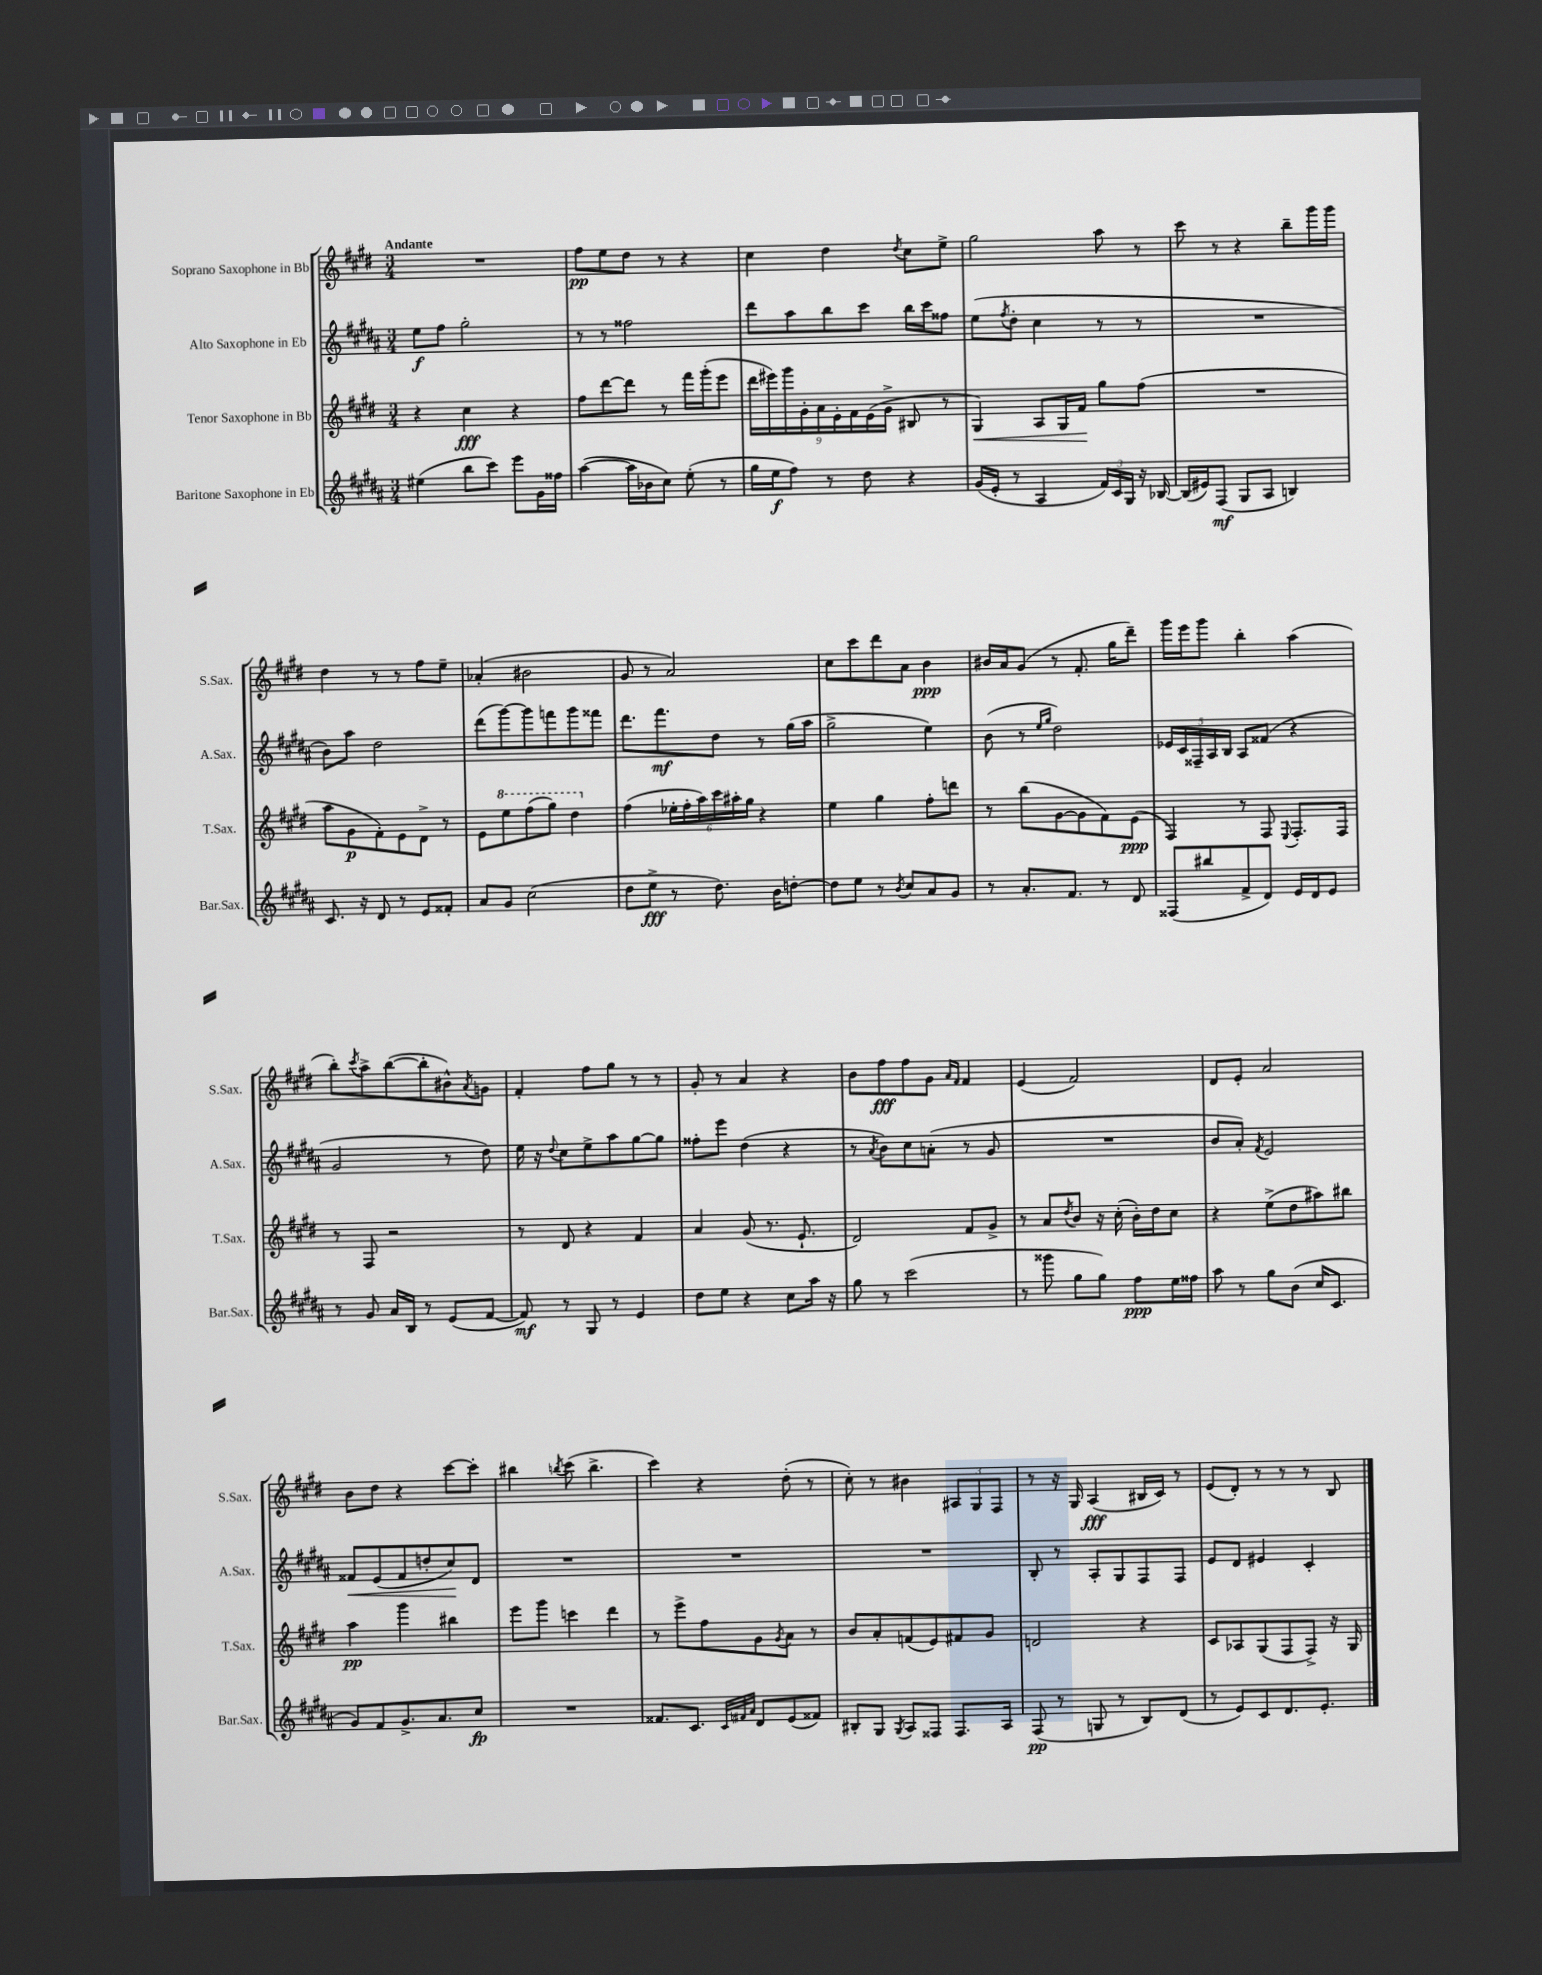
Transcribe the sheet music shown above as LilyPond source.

<<
\new StaffGroup <<
\new Staff = "s0" \with { instrumentName = "Soprano Saxophone in Bb" shortInstrumentName = "S.Sax." } {
    \clef treble \key e \major \numericTimeSignature \time 3/4 \tempo "Andante"
    R2. |
    fis''8\pp e''8 dis''8 r8 r4 |
    cis''4 dis''4 \acciaccatura { dis''8 } cis''8 e''8-> |
    gis''2 a''8 r8 |
    cis'''8 r8 r4 b''8-- gis'''16 gis'''16 |
    dis''4 r8 r8 fis''8 e''8-- |
    aes'4-.( bis'2 |
    gis'8 r8 a'2) |
    cis''8 cis'''8 dis'''8 a'8 b'4\ppp |
    bis'16 a'16 gis'8( r8 fis'8.-. gis''16 dis'''8--) |
    gis'''16 e'''16 gis'''8 b''4-. a''4( |
    b''8-.) \acciaccatura { cis'''8 } a''8-> b''8~( b''8-. bis'8-^) \acciaccatura { a'8 } g'8 |
    fis'4-. fis''8 gis''8 r8 r8 |
    gis'8-. r8 a'4 r4 |
    b'8 fis''8\fff fis''8 gis'8 \grace { a'16 fis'16 } fis'4 |
    e'4( fis'2) |
    dis'8 e'8-. a'2 |
    b'8 dis''8 r4 cis'''8~ cis'''8-. |
    bis''4 \acciaccatura { b''8 } cis'''8( b''4.-> |
    cis'''4) r4 dis''8-.( r8 |
    cis''8-.) r8 bis'4 \tuplet 3/2 { ais8 gis8 fis8 } |
    r8 r16 gis16 a4\fff( bis16 cis'16) r8 |
    e'8( dis'8-.) r8 r8 r8 b8 \bar "|." |
}
\new Staff = "s1" \with { instrumentName = "Alto Saxophone in Eb" shortInstrumentName = "A.Sax." } {
    \clef treble \key b \major \numericTimeSignature \time 3/4
    e''8\f fis''8 gis''2-. |
    r8 r8 fisis''2 |
    dis'''8 ais''8 b''8 cis'''8 b''16 cis'''16 fisis''8 |
    e''8( \acciaccatura { fis''8 } dis''8-. cis''4 r8 r8 |
    R2. |
    b'8) ais''8 dis''2 |
    dis'''8( gis'''8~) gis'''8 f'''8 gis'''8 fisis'''8 |
    dis'''8. fis'''8.\mf dis''8 r8 gis''16( ais''16 |
    gis''2-> e''4) |
    b'8( r8 \grace { e''16 gis''16 } dis''2) |
    \tuplet 5/4 { ees'16 cis'16 fisis16-- ais16 b16 } ais8 fisis'8( r4 |
    gis'2 r8 dis''8) |
    e''16 r16 \appoggiatura { dis''8 } cis''8 e''8-> ais''8 gis''8~ gis''8 |
    fisis''8-. e'''8 dis''4( r4 |
    r8 \acciaccatura { ais'8 } b'8) cis''8 a'8-.( r8 gis'8 |
    R2. |
    b'8 ais'8-.) \acciaccatura { fis'8 } e'2 |
    fisis'8\< e'8( fisis'8 d''8-. cis''8\!) dis'8 |
    R2. |
    R2. |
    R2. |
    b8-. r8 ais8-. gis8 fis8 fis8 |
    e'8 dis'8 eis'4 cis'4-. \bar "|." |
}
\new Staff = "s2" \with { instrumentName = "Tenor Saxophone in Bb" shortInstrumentName = "T.Sax." } {
    \clef treble \key e \major \numericTimeSignature \time 3/4
    r4 cis''4\fff r4 |
    fis''8 dis'''8~ dis'''8 r8 fis'''16 gis'''16-.( e'''8 |
    \tuplet 9/8 { dis'''16 eis'''16) gis'''16 gis'16-. a'16 e'16-. fis'16 e'16( gis'16-> } bis8 r8 |
    gis4\<) a8 gis16 fis'16\! gis''8 fis''8( |
    R2. |
    a''8 gis'8\p fis'8-.) e'8 dis'8-> r8 |
    e'8 \ottava #1 e'''8 fis'''8( gis'''8) dis'''4 \ottava #0 |
    fis''4( \tuplet 6/4 { ees''16-. fis''16-. a''16) cis'''16 ais''16-. gis''16 } r4 |
    e''4 gis''4 fis''8-. d'''8 |
    r8 b''8( gis'8~ gis'8 fis'8) e'8\ppp( |
    fis4) r8 fis8 \appoggiatura { e8 } fis8.-. fis16 |
    r8 fis8 r2 |
    r8 dis'8 r4 fis'4 |
    a'4 gis'8( r8. e'8.-! |
    dis'2) fis'8 gis'8-> |
    r8 a'8 \acciaccatura { dis''8 } b'8 r16 cis''16-.( b'16-.) dis''16 cis''8 |
    r4 e''8->( dis''8 ais''8) bis''8 |
    a''4\pp gis'''4 bis''4 |
    e'''8 gis'''8 c'''4 dis'''4 |
    r8 e'''8-> fis''8 gis'8 \acciaccatura { gis'8 } a'8 r8 |
    b'8 a'8-. f'8( e'8) fis'8 gis'8 |
    d'2 r4 |
    cis'8 aes8 gis8( fis8 fis8->) r16 gis16 \bar "|." |
}
\new Staff = "s3" \with { instrumentName = "Baritone Saxophone in Eb" shortInstrumentName = "Bar.Sax." } {
    \clef treble \key b \major \numericTimeSignature \time 3/4
    eis''4( b''8 cis'''8) e'''8 gis'16 fisis''16 |
    ais''4~( ais''16 bes'16 cis''8) e''8-.( r8 |
    gis''16 e''16\f fis''8) r8 dis''8 r4 |
    gis'16( e'16-. r8 ais4 \tuplet 3/2 { fis'16) cis'16 gis16 } r16 bes16~ |
    bes16( eis'16) fis8\mf( gis8 ais8 b4) |
    cis'8. r16 dis'8 r8 e'8 fisis'8-. |
    ais'8 gis'8 cis''2( |
    dis''8 e''8->\fff r8 dis''8.) b'16 d''8~-. |
    d''8 e''8 r8 \acciaccatura { b'8 } cis''8 ais'8 gis'8 |
    r8 ais'8.-. fis'8. r8 dis'8 |
    fisis8( bis''8 fis'8-> dis'8) e'16 dis'16 e'8 |
    r8 gis'8 ais'16 b16 r8 e'8( fis'8~ |
    fis'8\mf) r8 gis8 r8 e'4 |
    dis''8 e''8 r4 cis''8 ais''16 r16 |
    gis''8 r8 cis'''2( |
    r8 gisis'''8 gis''8 gis''8) fis''8\ppp e''16 fisis''16 |
    ais''8 r8 gis''8 b'8( cis''16 cis'8. |
    gis'8) fis'8 gis'8.-> ais'8. cis''8\fp |
    R2. |
    fisis'8. cis'8. \grace { cis'32 fis'32 ais'32 } dis'8 e'8( fisis'8) |
    bis8-. gis8 \acciaccatura { gis8 } ais8 fisis8 fisis8. ais16 |
    fis8\pp( r8 g8 r8 b8) dis'8( |
    r8 e'8) cis'8 dis'8. e'8.-. \bar "|." |
}
>>
>>
\layout { \context { \Score \remove "Bar_number_engraver" } }
